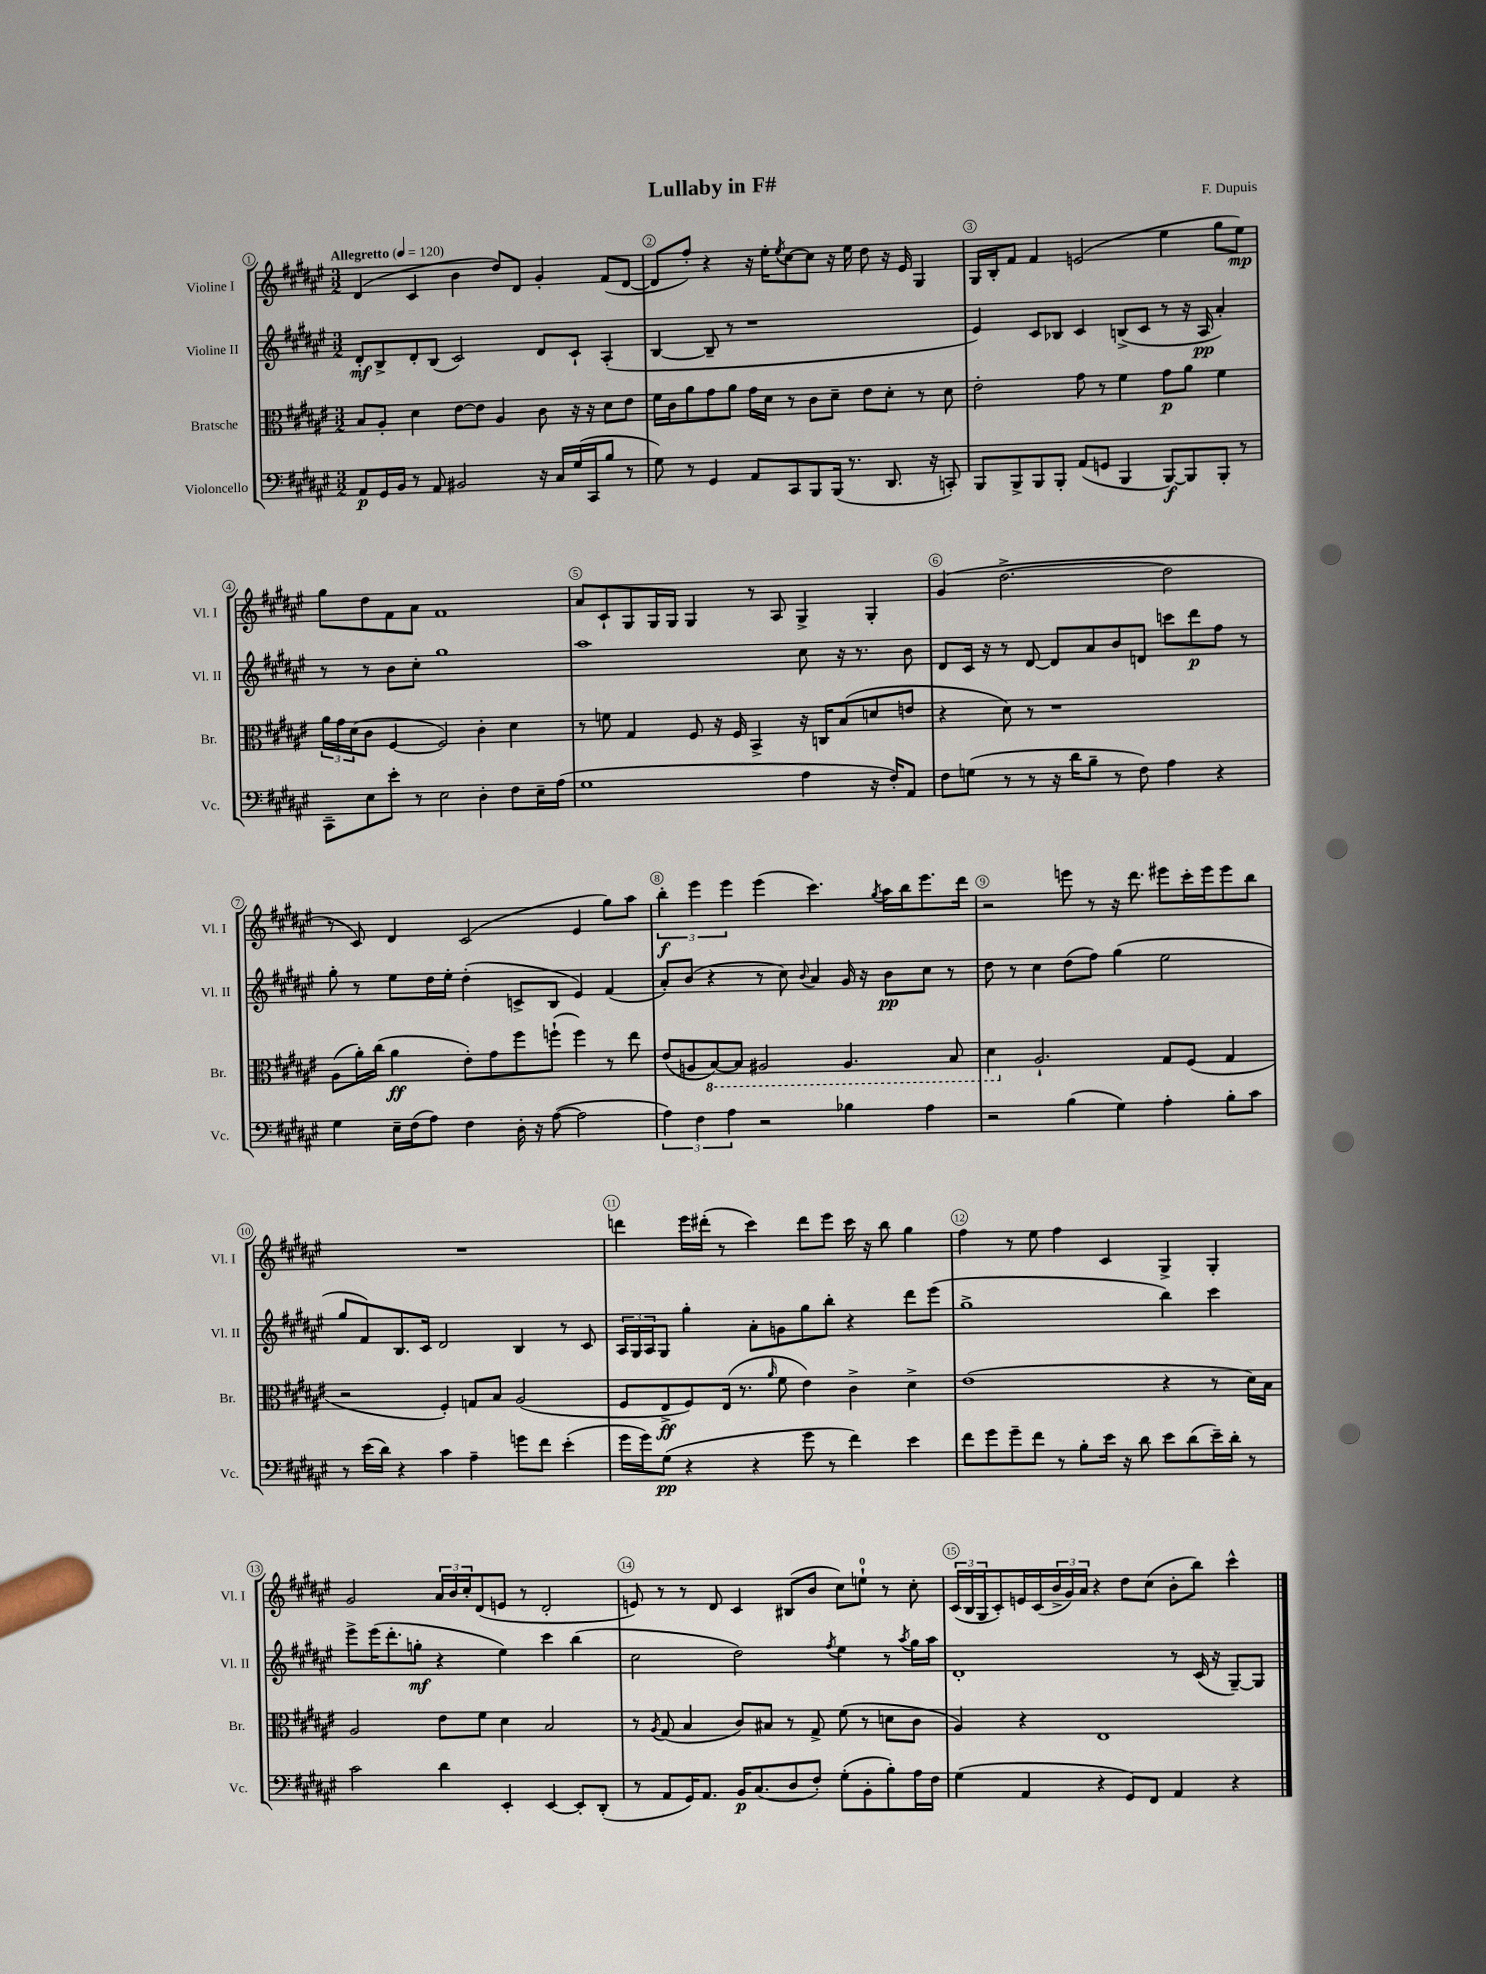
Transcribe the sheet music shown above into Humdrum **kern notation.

**kern	**kern	**kern	**kern
*staff4	*staff3	*staff2	*staff1
*clefF4	*clefC3	*clefG2	*clefG2
*k[f#c#g#d#a#e#]	*k[f#c#g#d#a#e#]	*k[f#c#g#d#a#e#]	*k[f#c#g#d#a#e#]
*M3/2	*M3/2	*M3/2	*M3/2
*MM120	*MM120	*MM120	*MM120
8AA#	8B	8d#'	(4d#
16GG#	8A#'	8B^	.
16BB	.	.	.
8r	4d#	8d#'	4c#
8AA#	.	(8B	.
2BB#	[8e#	2c#)	4b
.	8e#]	.	.
.	4A#	.	8dd#)
.	.	.	8d#
16r	8c#	8d#	4g#'
16C#	.	.	.
(16G#	16r	8c#`	.
16CC#	16r	.	.
8B	8d#	(4A#'	(8f#
8r	8e#	.	[8d#
=	=	=	=
8G#)	16f#	[4B	8d#]
.	16c#	.	.
8r	8a#	.	8ff#')
4GG#	8g#	8B~]	4r
.	8a#	8r	.
8AA#	16g#	1r	16r
.	16d#	.	16ee#'
.	.	.	8qee#
8CC#	8r	.	[8cc#
8BBB	8c#	.	8cc#]
(16BBB	8d#~	.	16r
8.r	.	.	16ee#
.	8e#	.	8dd#
8.DD#	8d#'	.	16r
.	.	.	16e#
.	8r	.	4G#
16r	.	.	.
8CC')	8d#	.	.
=	=	=	=
8BBB	2e#'	4e#)	16G#
.	.	.	16B'
8BBB^	.	.	8f#
8BBB	.	8c#	4f#
8BBB'	.	8B-	.
(8AA#	8g#	4c#	(2e
8GG	8r	.	.
4BBB	4f#	(8B^	.
.	.	8c#	.
[8BBB)	8g#	8r	4ee#
8BBB]	8a#	16r	.
.	.	16A#	.
8BBB'	4f#	4a#')	8gg#
8r	.	.	8ee#)
=	=	=	=
8CC#~	24a#	8r	8gg#
.	24g#	.	.
.	(24d#	.	.
8E#	8c#	8r	8dd#
8e#'	[4F#	8b	8f#
8r	.	8cc#'	8a#
2E#	2F#])	1gg#	1f#
4D#'	4c#'	.	.
8F#	4d#	.	.
16E#~	.	.	.
(16A#	.	.	.
=	=	=	=
1G#	8r	1aa#	8a#
.	8f	.	8c#`
.	4G#	.	8G#
.	.	.	16G#
.	.	.	16G#
.	8F#	.	4G#
.	16r	.	.
.	16F#	.	.
.	4BB^	.	8r
.	.	.	8A#
4A#	16r	8cc#	4G#^
.	16C	.	.
.	(8B	16r	.
.	.	8.r	.
16r	8d	.	4G#'
16F#')	.	.	.
8AA#	8e	8b	.
=	=	=	=
8F#	4r	8d#	(4g#
(8G	.	16c#	.
.	.	16r	.
8r	8d#)	8r	[2.dd#^
8r	8r	[8d#	.
16r	1r	8d#]	.
16d#	.	.	.
8B~	.	8a#	.
8r	.	8b	.
8F#)	.	8d	.
4A#	.	8ccc	2dd#]
.	.	8ddd#	.
4r	.	8ff#	.
.	.	8r	.
=	=	=	=
4G#	(8A#	8gg#'	8r
.	16a#')	8r	8c#)
.	(16cc#	.	.
16E#~	4a#	8ee#	4d#
(16F#	.	.	.
8A#)	.	16dd#	.
.	.	16ee#'	.
4F#	8e#')	(4dd#'	(2c#
.	8g#	.	.
16D#'	8ff#	8c^	.
16r	.	.	.
([8A#	(8ff`	8B	.
2A#]	4ff)	4e#)	4e#
.	8r	(4f#	8gg#)
.	8ee#	.	8aa#
=	=	=	=
6A#)	(8e#	8a#')	6bb'
.	8A	(8b	.
6F#	.	.	6eee#
.	[8BB)	4r	.
6A#	.	.	6eee#
.	8BB]	.	.
2r	2AA#	8r	(4eee#
.	.	8cc#)	.
.	.	8qqb	.
.	.	4a#	4.ccc#)
4B-	4.AA#	16g#	.
.	.	16r	.
.	.	.	8qgg#
.	.	8b	16aa#
.	.	.	16bb
4A#	.	8cc#	8.eee#
.	8BB	8r	.
.	.	.	16ddd#
=	=	=	=
2r	4D#	8dd#	2r
.	.	8r	.
.	2.A#`	4cc#	.
(4B	.	(8dd#	8eee
.	.	8ff#)	8r
4G#)	.	(4gg#	16r
.	.	.	8.ddd#
4A#'	8G#	2ee#	8eee#
.	(8F#	.	16ccc#'
.	.	.	16eee#
8B'	4G#	.	8eee#
8c#	.	.	8bb
=	=	=	=
8r	2r	8gg#	1.r
(16e#	.	8f#)	.
16d#)	.	.	.
4r	.	8.B	.
.	.	16c#	.
4c#	4F#')	2d#	.
4A#~	8G	.	.
.	8B	.	.
8g	(2A#	4B	.
8f#	.	.	.
(4e#'	.	8r	.
.	.	8c#	.
=	=	=	=
16g#	8F#	24A#	4ddd
.	.	24G#	.
16g#)	.	.	.
.	.	24A#	.
(8G#	8E#^	8G#	.
4r	8F#)	4gg#'	16eee#
.	.	.	(16ddd#'
.	(16E#	.	8r
.	8.r	.	.
4r	.	8a#'	4ccc#)
.	16qqa#	.	.
.	8f#	8g	.
8g#	4e#)	8gg#	8ddd#
8r	.	8bb'	8eee#
4f#)	4c#^	4r	16ccc#
.	.	.	16r
.	.	.	8bb
4e#	4d#^	8ddd#	4gg#
.	.	(8eee#	.
=	=	=	=
8f#	(1e#	1gg#^	4ff#
8g#	.	.	.
8g#~	.	.	8r
8f#	.	.	8ee#
8r	.	.	4ff#
8B'	.	.	.
16e#	.	.	4c#
16r	.	.	.
8d#	.	.	.
8e#	4r	4bb)	4G#^
(8d#	.	.	.
16e#~)	8r	4ccc#	4G#'
16d#'	.	.	.
8r	16d#)	.	.
.	16B	.	.
=	=	=	=
2c#	2A#	8eee#^	2g#
.	.	(16eee#	.
.	.	8.ddd#'	.
.	.	8gg'	.
4d#	8e#	4r	24a#
.	.	.	24b
.	.	.	24cc#'
.	8f#	.	(8d#
4EE#'	4d#	4ee#)	8e
.	.	.	8r
[4EE#	2B	4ccc#	2d#'
8EE#']	.	(4bb	.
(8DD#'	.	.	.
=	=	=	=
8r	8r	2cc#	8e)
.	8qA#	.	.
8AA#	(8G#	.	8r
16GG#)	4B	.	8r
8.AA#	.	.	.
.	.	.	8d#
16BB	8c#)	2dd#)	4c#
(8.C#	.	.	.
.	8B#	.	.
8D#	8r	.	(8B#
8F#')	8G#^	.	8b
.	.	8qff#	.
(8G#'	(8f#	4ee#	8cc#)
8BB'	8r	.	8ee`
8B')	8d	8r	8r
.	.	8qaa#	.
16A#	8c#	16gg#	8cc#'
16F#	.	16aa#	.
=	=	=	=
(4G#	4A#)	1d#'	(24c#
.	.	.	24B
.	.	.	24G#
.	.	.	8c#')
4AA#	4r	.	16e
.	.	.	(16c#
.	.	.	24b^
.	.	.	24g#)
.	.	.	24a#
4r	1E#	.	4r
8GG#)	.	.	8dd#
8FF#	.	.	(8cc#
4AA#	.	8r	8b'
.	.	(16c#	8bb)
.	.	16r	.
4r	.	[8G#~)	4ccc#^^
.	.	8G#]	.
==	==	==	==
*-	*-	*-	*-
